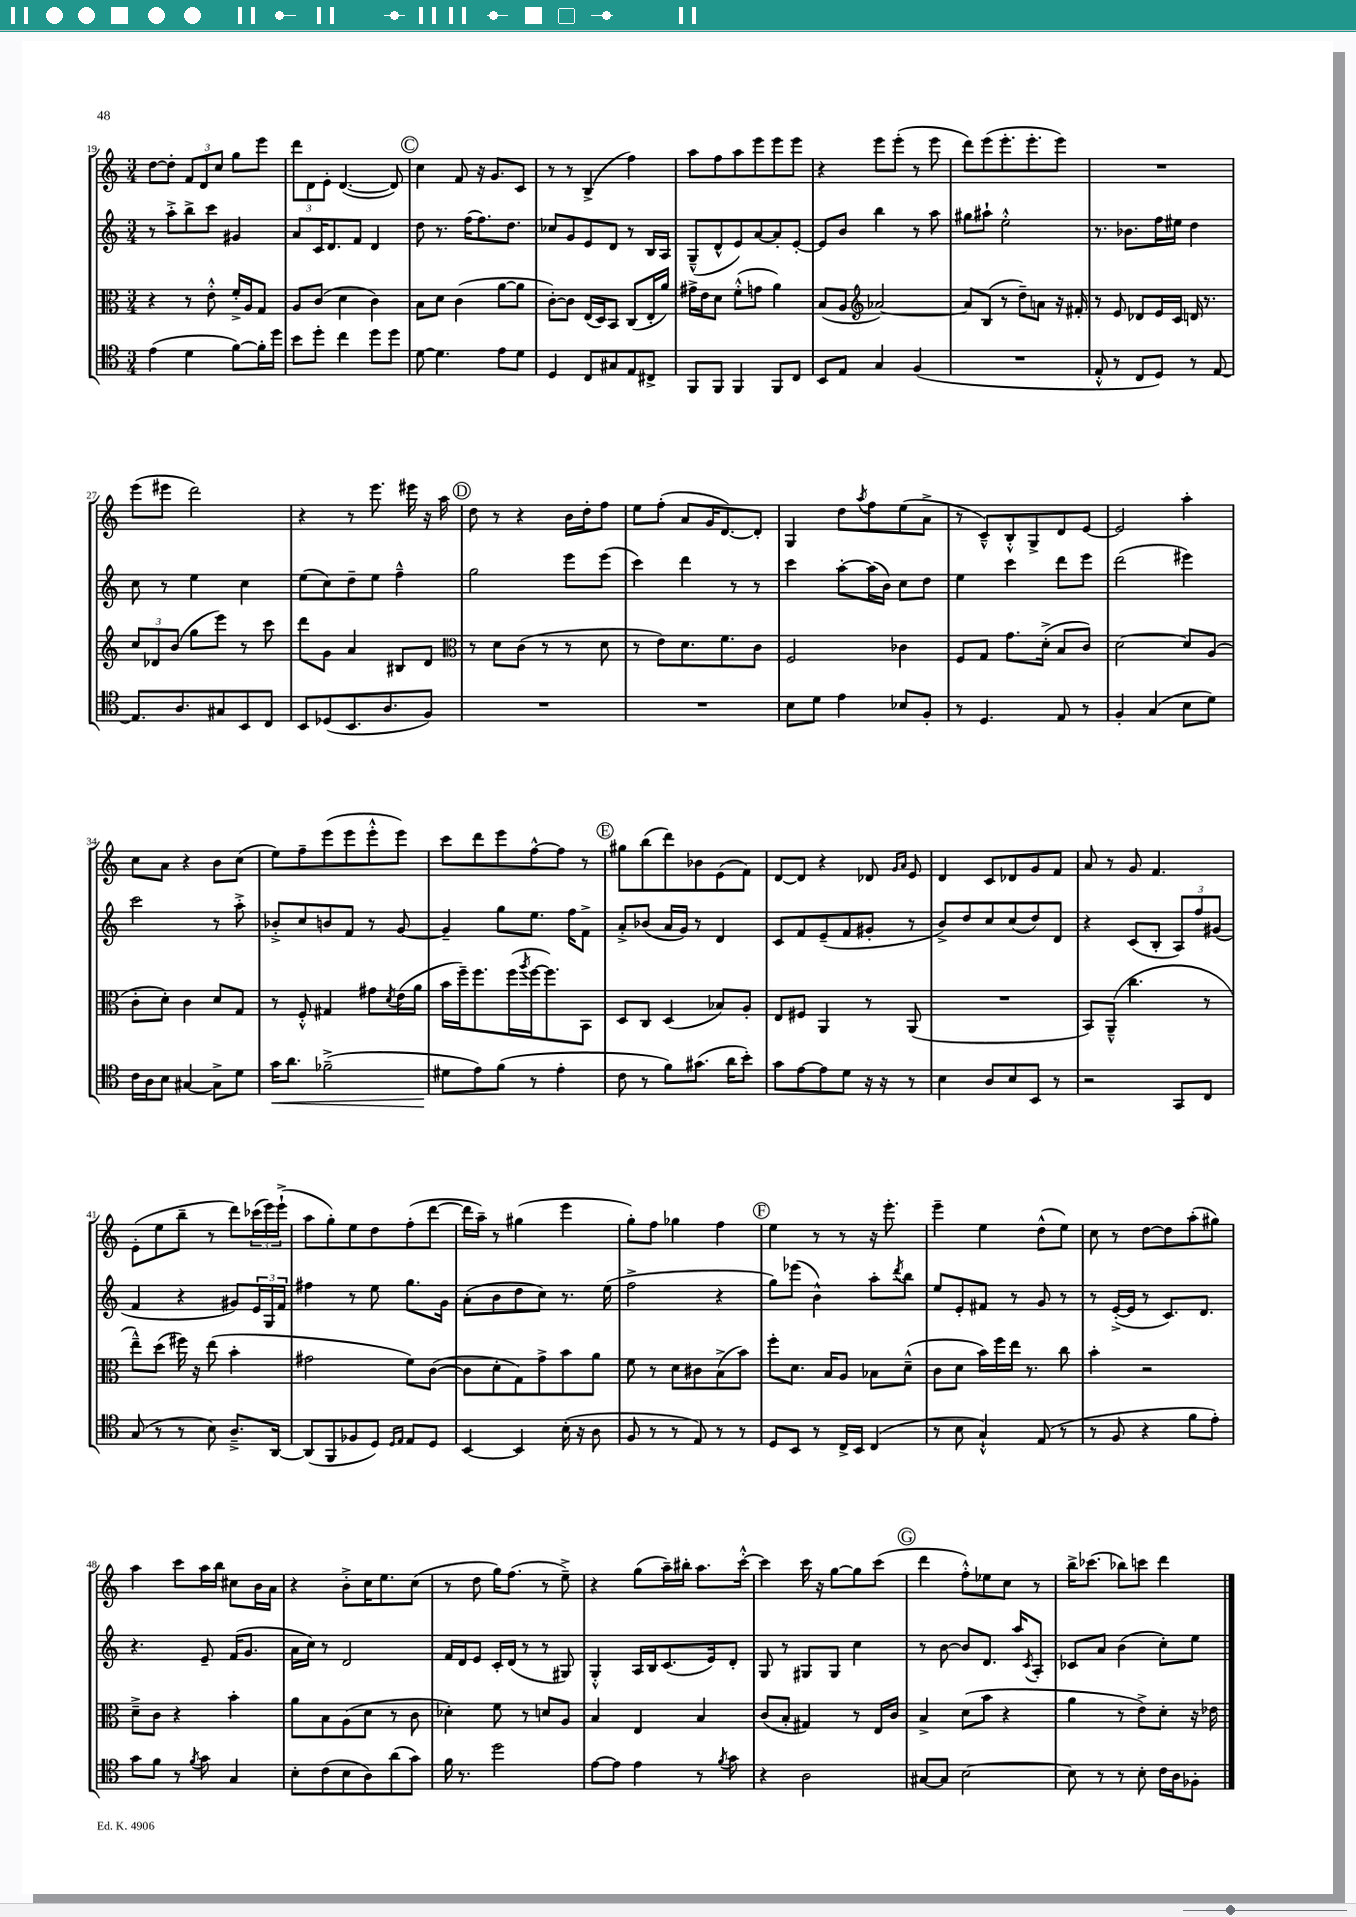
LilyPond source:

<<
\new StaffGroup <<
\new Staff = "s0" {
    \clef treble \key c \major \numericTimeSignature \time 3/4
    d''8~ d''8-. \tuplet 3/2 { f'8 d'8 c''8 } g''8 e'''8 |
    \tuplet 3/2 { d'''8 d'8 e'8-. } d'4.~( d'8) |
    \mark \markup { \circle "C" } c''4 f'8 r16 g'8. c'8 |
    r8 r8 b4->( f''4) |
    a''8 f''8 a''8 e'''8 e'''8 e'''8 |
    r4 e'''8 e'''8-.( r8 e'''8 |
    d'''8) e'''8( e'''8.-. e'''8.-. e'''8) |
    R2. |
    e'''8( eis'''8 d'''2) |
    r4 r8 e'''8. eis'''16 r16 a''16 |
    \mark \markup { \circle "D" } d''8 r8 r4 b'16 d''16-. f''8 |
    e''8 f''8-.( a'8 g'16 d'8.~) d'8-. |
    g4 d''8 \acciaccatura { a''8 } f''8 e''8( a'8-> |
    r8 c'8---^) b8-.-^ g8-> d'8 e'8~ |
    e'2 a''4-. |
    c''8 a'8 r4 b'8 c''8( |
    e''8) f''8-- e'''8( e'''8 e'''8-.-^ e'''8) |
    c'''8 d'''8 e'''8 f''8~-^ f''8 r8 |
    \mark \markup { \circle "E" } gis''8 b''8( d'''8) bes'8 e'8( f'8) |
    d'8~ d'8 r4 des'8 \grace { g'16 a'16 } e'8 |
    d'4 c'8 des'8 g'8 f'8 |
    a'8 r8 g'8 f'4. |
    e'8-.( e''8 b''8-- r8 d'''8) \tuplet 3/2 { ces'''16( e'''16) e'''16-!->( } |
    a''8 g''8-.) e''8 d''8 f''8-.( d'''8~ |
    d'''16 a''16--) r8 gis''4( e'''4 |
    g''8-.) f''8 ges''4 f''4 |
    \mark \markup { \circle "F" } e''4 r8 r8 r16 e'''8.-. |
    e'''4-- e''4 d''8-^( e''8) |
    c''8 r8 d''8~ d''8 a''8-.( gis''8) |
    a''4 c'''8 a''16 b''16 cis''8 b'16 a'16 |
    r4 b'8-.-> c''16 e''8. c''8( |
    r8 d''8 g''16) f''8.( r8 e''8--->) |
    r4 g''8( a''16--) bis''16-. a''8. c'''16~-.-^ |
    c'''4 c'''16 r16 g''8~ g''8 c'''8( |
    \mark \markup { \circle "G" } d'''4 f''8-.-^) ees''8 c''8 r8 |
    b''16-> ces'''8.( bes''8) c'''8 d'''4 \bar "|." |
}
\new Staff = "s1" {
    \clef treble \key c \major \numericTimeSignature \time 3/4
    r8 a''8-.-> b''8-> c'''8 gis'4 |
    a'8 c'16 d'8. f'8 d'4 |
    \mark \markup { \circle "C" } d''8 r8. f''16( f''8.) d''8. |
    ces''8 g'8 e'8 d'8 r8 b16 a16 |
    g8---^( d'8-^ e'8) a'8~ a'8-. e'8~-. |
    e'8 b'8 b''4 r8 a''8 |
    gis''8 ais''8-! e''2-.-^ |
    r8. bes'8. f''16 eis''16 d''4 |
    c''8 r8 e''4 c''4 |
    e''8( c''8) d''8-- e''8 f''4---^ |
    \mark \markup { \circle "D" } g''2 e'''8 e'''8( |
    c'''4) d'''4 r8 r8 |
    c'''4 a''8~-. a''16( b'16) c''8 d''8 |
    e''4 c'''4 d'''8 e'''8 |
    d'''2( eis'''4) |
    c'''2 r8 a''8-.-> |
    bes'8-.-> c''8 b'8 f'8 r8 g'8~ |
    g'4-- g''8 e''8. f''16 f'8-> |
    \mark \markup { \circle "E" } a'8-.-> bes'8( a'16 g'16) r8 d'4 |
    c'8 f'8 e'8--( f'8 gis'8-. r8 |
    b'8->) d''8 c''8 c''8( d''8) d'8 |
    r4 c'8( b8-. \tuplet 3/2 { a8) f''8 gis'8( } |
    f'4 r4 gis'8) \tuplet 3/2 { e'16 g16 f'16 } |
    fis''4 r8 e''8 g''8. g'16 |
    a'8-.( b'8 d''8 c''8) r8. e''16( |
    f''2-> r4 |
    \mark \markup { \circle "F" } g''8) ees'''8( b'4-^) a''8-. \acciaccatura { d'''8 } b''8 |
    e''8 e'8-. fis'8 r8 g'8 r8 |
    r8 e'16~-.->( e'16 r8 c'8.) d'8. |
    r4. e'8-- f'16( g'8. |
    a'16 c''16) r8 d'2 |
    f'16 d'16 e'8 c'16-. d'16( r8 r8 gis8) |
    g4-.-^ a16 b16 c'8.( e'16) d'8-. |
    g8 r8 gis8 gis8 c''4 |
    \mark \markup { \circle "G" } r8 b'8~ b'8 d'8. a''16 \acciaccatura { c'8 } a8-. |
    ces'8 a'8 b'4( c''8-.) e''8 \bar "|." |
}
\new Staff = "s2" {
    \clef alto \key c \major \numericTimeSignature \time 3/4
    r4 r8 e'8-.-^ f'16-.-> a16 g8 |
    a8 c'8( d'4 c'4) |
    \mark \markup { \circle "C" } b8 d'8 c'4( a'8~ a'8 |
    c'8~-.) c'8 e16( d16) b,8 c8( e16-. a'16) |
    gis'16-> e'16 d'8 f'8-.-^( g'8 a'4) |
    b8( a8 \clef treble aes'2~) |
    aes'8 b8( r8 d''8--) a'8 r16 fis'16-. |
    r8 e'8 des'8 e'16 c'16 d'16 r8. |
    \tuplet 3/2 { c''8 des'8 b'8( } g''8 e'''8) r8 c'''8 |
    d'''8 g'8 a'4 bis8 d'8 |
    \mark \markup { \circle "D" } \clef alto r8 d'8 c'8( r8 r8 d'8 |
    r8 e'8) d'8. f'8. c'8 |
    f2 ces'4 |
    f8 g8 g'8. d'16-.->( b8 c'8) |
    d'2~ d'8 a8( |
    c'8-. d'8-.) c'4 d'8 g8 |
    r8 f8-.-^ gis4 gis'8 \acciaccatura { d'8 } e'16( a'16 |
    b'16 f''16--) f''8. f''16( \acciaccatura { a''8 } f''16~ f''8.) b,8 |
    \mark \markup { \circle "E" } d8 c8 d4( bes8) a8-. |
    e8 fis8 a,4 r8 a,8( |
    R2. |
    b,8) a,8---^( c''4. r8 |
    e''8---^) d''8( fis''16) r16 e''8( b'4-. |
    gis'2 f'8) c'8~( |
    c'8 d'8-. g8) g'8-> b'8 a'8 |
    f'8 r8 d'8 cis'8 b8->( b'8) |
    \mark \markup { \circle "F" } f''8-. d'8. b16 a8 bes8 d'8---^( |
    c'8 d'8 b'16) f''16 e''16 r8. c''8 |
    b'4-. r2 |
    d'8---> c'8 r4 b'4-. |
    a'8 b8 a8( d'8 r8 c'8 |
    des'4-.) f'8 r8 d'8 a8 |
    b4 e4 b4 |
    c'8( b8-. gis4) r8 e16 c'16 |
    \mark \markup { \circle "G" } b4-> d'8( b'8 r4 |
    a'4 r8 e'8->) d'8-. r16 ees'16 \bar "|." |
}
\new Staff = "s3" {
    \clef tenor \key c \major \numericTimeSignature \time 3/4
    e'4( d'4 f'8~) f'16-. d''16 |
    b'8 d''8-. c''4 d''8 d''8 |
    \mark \markup { \circle "C" } d'8~ d'4. e'8 d'8 |
    d4 c8 gis8 e8 cis8-> |
    f,8 f,8 f,4 f,8 c8 |
    b,8 e8 g4 f4( |
    R2. |
    e8-.-^ r8 c8 d8) r8 e8~ |
    e8. a8. gis8 b,8 c8 |
    b,8 des8( b,8. a8. f8) |
    \mark \markup { \circle "D" } R2. |
    R2. |
    b8 d'8 e'4 bes8 f8-. |
    r8 d4. e8 r8 |
    f4-. g4( b8 d'8) |
    c'16 a16 b8 gis4~ gis8-> d'8 |
    g'16\< a'8. fes'2--->( |
    dis'8\! e'8) f'8( r8 e'4-. |
    \mark \markup { \circle "E" } c'8 r8 f'8) gis'8.( a'16 b'8-.) |
    g'8 e'8~ e'8 d'8 r16 r16 r8 |
    b4 a8 b8 b,8 r8 |
    r2 g,8 c8 |
    g8( r8 r8 b8) a8.---> a,16~ |
    a,8( f,8 fes8 d8) \grace { d16 e16 } e8 d8 |
    b,4~ b,4 b16-.( r16 a8 |
    f8 r8 r8 e8) r8 r8 |
    \mark \markup { \circle "F" } d8 b,8 r8 c16-> b,16 c4( |
    r8 b8 g4-!-^) e8( r8 |
    r8 f8 r4 f'8 e'8-.) |
    g'8 f'8 r8 \acciaccatura { f'8 } g'8 g4 |
    b8-. c'8( b8 a8) a'8( g'8) |
    f'16 r8. d''2 |
    e'8~ e'8 e'4 r8 \acciaccatura { f'8 } g'8 |
    r4 a2 |
    \mark \markup { \circle "G" } gis8~ gis8 b2~ |
    b8 r8 r8 b8-. c'16 a16 fes8-. \bar "|." |
}
>>
>>
\layout { \context { \Score currentBarNumber = #19 } }
